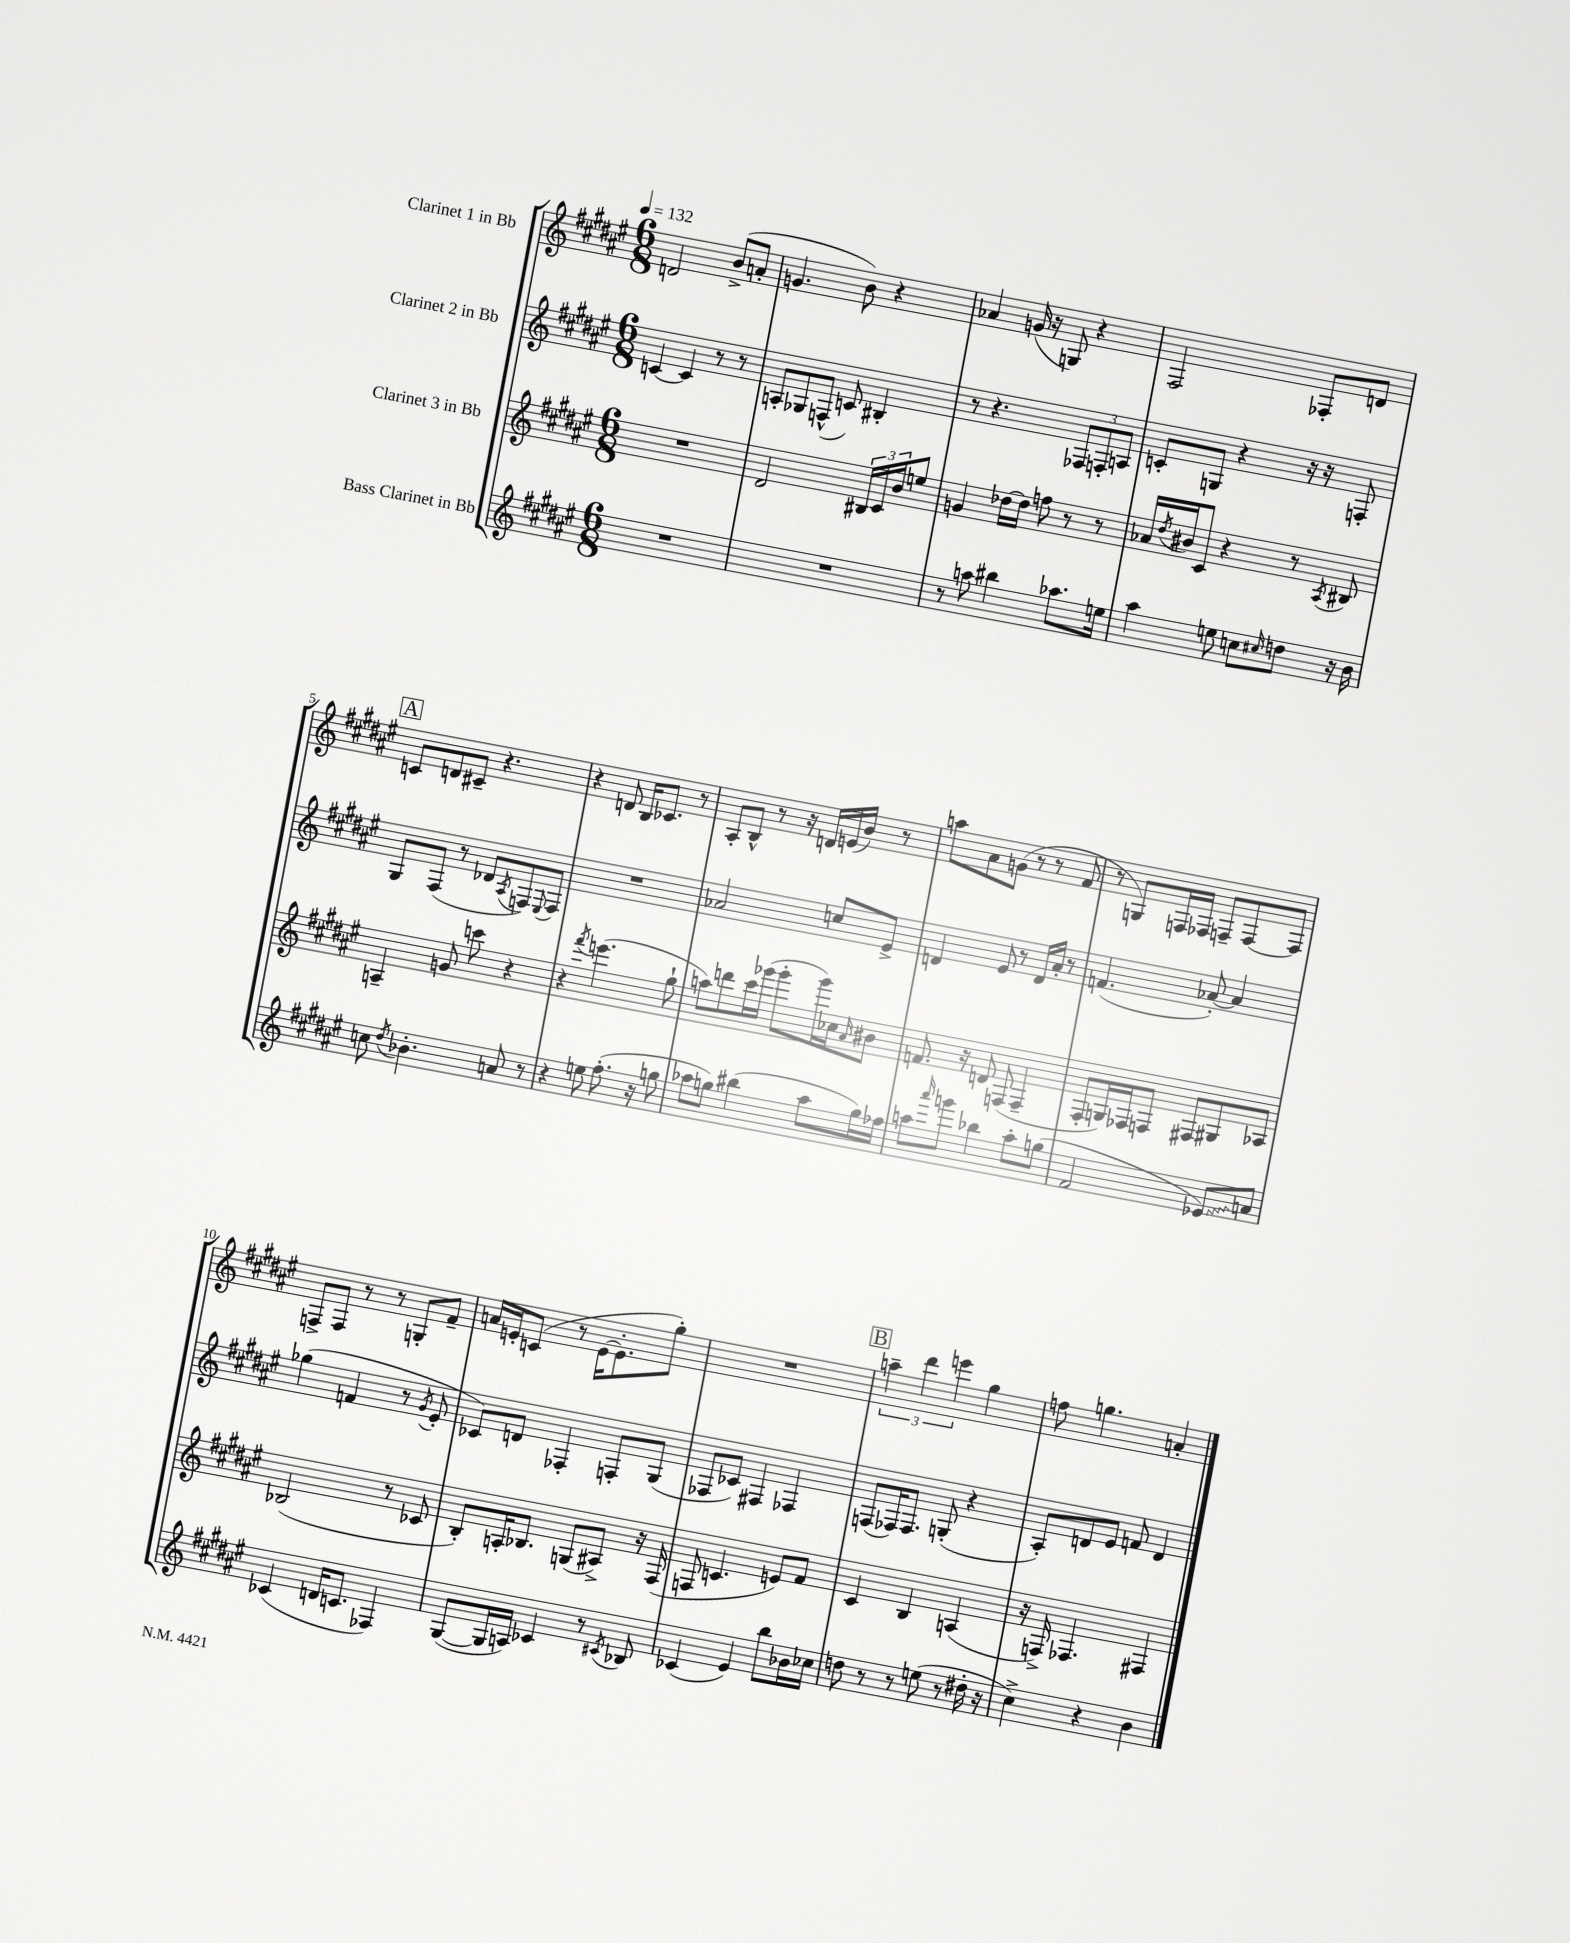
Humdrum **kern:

**kern	**kern	**kern	**kern
*staff4	*staff3	*staff2	*staff1
*clefG2	*clefG2	*clefG2	*clefG2
*k[f#c#g#d#a#e#]	*k[f#c#g#d#a#e#]	*k[f#c#g#d#a#e#]	*k[f#c#g#d#a#e#]
*M6/8	*M6/8	*M6/8	*M6/8
*MM132	*MM132	*MM132	*MM132
2.r	2.r	[4c	2d
.	.	4c]	.
.	.	8r	(8b^
.	.	8r	8a'
=	=	=	=
2.r	2d#	8A'	4.g
.	.	8G-	.
.	.	(8F^^	.
.	.	8c)	8b)
.	24B#	4B#'	4r
.	24c#	.	.
.	24b	.	.
.	8ee	.	.
=	=	=	=
8r	4g	8r	4a-
8aa	.	4.r	.
4bb#	[16dd-	.	(16g
.	16dd-]	.	16r
.	8ff	.	8G)
8.aa-	8r	12F-	4r
.	.	12F'	.
.	8r	.	.
.	.	12A	.
16ee	.	.	.
=	=	=	=
4aa#	16a-	8c'	2F#
.	8qdd#	.	.
.	16b#	.	.
.	8c#	8G	.
8ee	4r	4r	.
8cc	.	.	.
16qqcc#	.	.	.
8dd	8r	16r	8F-'
.	.	16r	.
.	8qA#	.	.
16r	8B#	8F'	8d
16b	.	.	.
=	=	=	=
8cc	4A~	8G#	8c
8qdd#	.	.	.
4.b-'	.	(8F#	8d
.	8g	8r	8c#~
.	8ccc	8d-	4.r
.	.	8qA#	.
8a	4r	8F)	.
.	.	8qqE#	.
8r	.	8F	.
=	=	=	=
4r	4r	2.r	4r
.	8qfff#	.	.
8ee	(4.eee	.	8d
(8.ff#'	.	.	16B
.	.	.	8.c-
16r	.	.	.
8gg	8gg#`	.	8r
=	=	=	=
8aa-	8aa)	2a-	8A#'
8gg)	8ddd	.	8B^^
(4bb#	16ccc#	.	8r
.	(16ggg-	.	.
.	8ggg-'	.	16r
.	.	.	16d
8aa-	16ggg-)	8cc	(16e
.	16cc-	.	16b)
.	16qqa#	.	.
16gg)	8b#	8e#^	8r
16ff-	.	.	.
=	=	=	=
8aa	8.f	4d	8aa
16qqaaa#	.	.	.
8ggg	.	.	8a#
.	16r	.	.
4bb-	8d	8e#	(8g
.	(8F	8r	8r
8aa'	4F~	16d	8r
.	.	16a#'	.
(8gg	.	8r	8f#
=	=	=	=
2f#	8F#'	(4.f	8r
.	16G)	.	8G)
.	16F-	.	.
.	8F	.	16F
.	.	.	16F-
.	8F#	[8a-')	8F~
8e-)	8G#	4a-]	[8F
8a	8A-	.	8F]
=	=	=	=
(4c-	(2B-	(4gg-	8F^
.	.	.	8F
16d	.	4f	8r
8.c	.	.	.
.	.	.	8r
4F-)	8r	8r	8G'
.	.	8qg#	.
.	8c-	8e#'	8f#~
=	=	=	=
([8G#	8B')	8c-)	16a
.	.	.	16e'
16G#]	16A'	8d	(8c
16A)	8.B-	.	.
4c-	.	4F-'	8r
.	(8G	.	[16e
.	.	.	8.e']
8r	8A#^)	8F'	.
8qc#	.	.	.
8B-	16r	(8G#	8gg#')
.	(16F#	.	.
=	=	=	=
(4c-	8F	8F-	2.r
.	4.c	8c-)	.
4e#)	.	4F#	.
8bb	8e)	4F-	.
16b-	8f#	.	.
16cc-	.	.	.
=	=	=	=
8dd	4c#	(8F	6aa~
8r	.	16F-)	.
.	.	.	6ddd#
.	.	8.F-	.
8r	4B	.	.
.	.	.	6eee
(8ee	.	(8G'	.
8r	(4A	4r	4gg#
16dd#'	.	.	.
16r	.	.	.
=	=	=	=
4cc#^)	16r	8A#')	8ff
.	16F^)	.	.
.	4.F-	8d	4.gg
4r	.	8e#	.
.	.	8f	.
4b	4F#	4d	4a'
==	==	==	==
*-	*-	*-	*-
